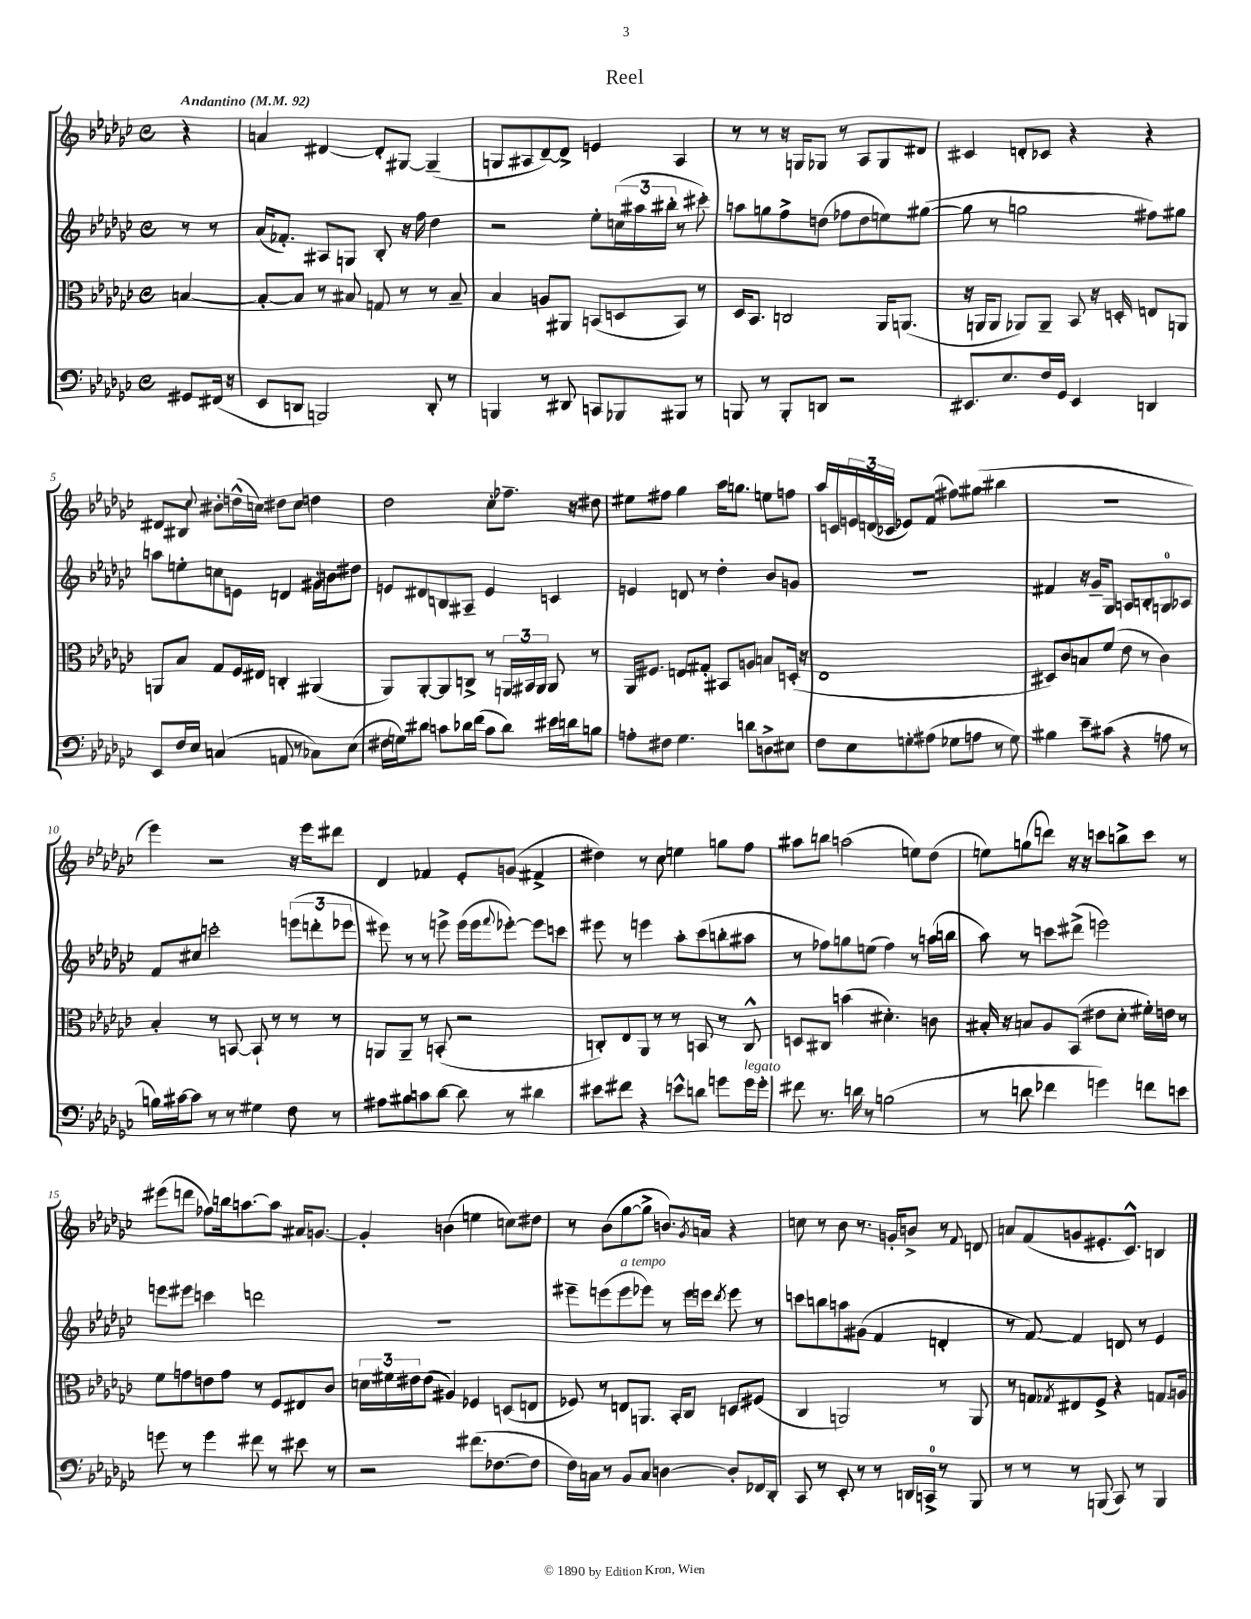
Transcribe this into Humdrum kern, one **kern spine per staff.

**kern	**kern	**kern	**kern
*part4	*part3	*part2	*part1
*staff4	*staff3	*staff2	*staff1
*clefF4	*clefC3	*clefG2	*clefG2
*k[b-e-a-d-g-c-]	*k[b-e-a-d-g-c-]	*k[b-e-a-d-g-c-]	*k[b-e-a-d-g-c-]
*M4/4	*M4/4	*M4/4	*M4/4
*met(c)	*met(c)	*met(c)	*met(c)
*MM92	*MM92	*MM92	*MM92
=	=	=	=
!	!	!	!LO:TX:a:B:t=Andantino
8GG#X/L	[4Bn/	8r	4r
(16FF#X/Jk	.	8r	.
16r	.	.	.
=1	=1	=1	=1
8EE-/L	8B'/L_	(16a-/KL	4an/
.	.	8.f-X'/J)	.
8DDn/J	8B/J]	.	.
2BBBn/)	8r	8A#X/L	[4d#X/
.	8B#X/	8Gn/J	.
.	8Gn/	8B-'/	8d#'/L]
.	8r	16r	[8G#X/J
.	.	16ff\	.
8DD'/	8r	4dd-\	(4G#~/]
8r	8B#~/	.	.
=2	=2	=2	=2
4BBBn/	4B-/	2r	8Gn/L
.	.	.	8A#X/
8r	8An/L	.	[8d-~/)
8DD#X/	8AA#X/J	.	8d-^/J]
8CCn/L	(8BBn/L	8ee-'\L	4en/
8BBB-X/	8Dn/	(24ccn\L	.
.	.	24aa#X\	.
.	.	24bb#X'\JJ	.
8BBB#X/J	8BB/J)	8r	4A#/
8r	8r	8ccc#X'\)	.
=3	=3	=3	=3
8BBBn/	16D-/KL	8aan\L	8r
.	8.BB-/J	.	.
8r	.	8ggn\	8r
8BBB'/L	2Cn/	8ff^\	16r
.	.	.	16Gn/KL
8DDn/J	.	(8ddn\J	8G-X/J
2r	.	8ff-X\L	8r
.	.	8dd\	8A-/L
.	16AA-/KL	8een\)	8G-/
.	(8.AAn/J	.	.
.	.	([8gg#X\J	8d#X/J
=4	=4	=4	=4
8.EE#X/L	16r	8gg#\]	4c#X/
.	16AAn/KL	.	.
.	8AA/J	8r	.
8.E-/	.	.	.
.	8AA-X/L)	2ggn\	8dn'/L
16F/L	8AA-~/J	.	8c-X/J
16GG-/JJ	.	.	.
4EE#/	8BB-/	.	4r
.	16r	.	.
.	16Dn'/	.	.
4DDn/	8En/L	8ff#X\L)	4r
.	8AAn/J	8gg#X\J	.
!!LO:LB:g=z
=5	=5	=5	=5
8EE-/L	8AAn/L	8aan\L	8d#X/L
16F/L	8B-/J	8een'\	8B#X/J
16E-/JJ	.	.	.
.	.	.	8qqcc-/
(4Cn/	8G-/L	8ccn\	8b#X'\L
.	16F/L	8en\J	(16ddn^^\L
.	16E#X/JJ	.	16ccn\JJ)
8AAn/	4Cn'/	4dn/	8dd#X\L
8r	.	.	8cc\J
8C-X\L)	(4AA#X/	16g#X'\LL	4ddn\
.	.	16bn\J	.
(8E-\J	.	8dd#X\J	.
=6	=6	=6	=6
16F#X\LL	8AA-/L)	8en/L	2dd-\
16Gn\J)	.	.	.
8d#X\J	[8AA-'/	8d#X/	.
8cn\L	8AA-/]	8Bn/	.
16d-X\L	8Cn^/J	8A#X~/J	.
(16f\JJ	.	.	.
8c\L	8r	4e/	8cc-'\L
8d-\J)	24AAn/LL	.	8.ff-X~\J
.	24BB#X/	.	.
.	24AA/JJ	.	.
16e#X\LL	8AA/	4cn/	.
16dn\J	.	.	16r
8Bn\J	8r	.	8dd#X\
=7	=7	=7	=7
8An'\L	16AA-/KL	4en/	8ee#X\L
.	8.F#X/J	.	.
8F#X\J	.	.	8ff#X\J
4.G-\	8En/L	8dn/	4gg-\
.	8G#X'/J	8r	.
.	8BB#X/L	4dd-'\	16aa-\KL
.	.	.	8.ggn\J
8dn\L	8An/J	.	.
8Dn^\	8Bn/L	8b-/L	8een\L
8E#X\J	(16Dn'/Jk	8gn/J	8ffn\J
.	16r	.	.
=8	=8	=8	=8
8F\L	1E-	1r	16aa-/LL
.	.	.	16cn/
8E-\	.	.	24en/
.	.	.	(24dn/
.	.	.	24c-X/JJ
8Gn'\	.	.	8e-X/L)
(8A#X\J	.	.	(8f/J
8G-X\L	.	.	8ff#X\L)
8An\J	.	.	(8gg#X\J
8r	.	.	4bb#X\
8G-\)	.	.	.
=9	=9	=9	=9
4B#X\	8D#X/L)	4f#X/	1r
.	8c-/	.	.
8e-~\L	8Bn/	16r	.
.	.	16g-~/KL	.
(8c#X\J	(8f/J	8G-/J	.
4r	8e-\	8An/L	.
.	8r	8Bn'/	.
8An\	4c-\)	8Gn/	.
8r	.	8A-X/J	.
!!LO:LB:g=z
=10	=10	=10	=10
16Bn\LL)	4B-'/	8f/L	4eee-\)
[16c#X\J	.	.	.
8c#\J]	.	8cc#X/J	.
8r	8r	2cccn'\	2r
8r	[8BBn/	.	.
4G#X\	8BB`/]	.	.
.	8r	.	.
8F\	8r	(12eeen\L	16r
.	.	.	16eee-\KL
.	.	12dddn'\	.
8r	8r	.	8ddd#X\J
.	.	12eee-X\J	.
=11	=11	=11	=11
8A#X\L	8AAn/L	8eee#X\)	4d-/
8B#X\	8AA~/J	8r	.
8cn\	8r	8r	4f-X/
[8d-\J	(8BBn'/	8eeen^\	.
8d-\]	2r	(16eee\LL	8e-'/L
.	.	16eee\J	.
.	.	8qqfff/	.
8r	.	[8eee-X'\J)	(8gn/J
4d#X\	.	8eee-\L]	4f#X^/
.	.	8cccn\J	.
=12	=12	=12	=12
8e#X\L	8Cn'/L)	8eee#X\	4dd#X\)
8f#X\J	8E-/	8r	.
4r	8AA-/J	4eeen\	8r
.	8r	.	8cc-\
8en^^\L	8r	8aa-'\L	4een\
8dn\J	8BBn/	(8ccc-\	.
8gn\L	8r	8bbn'\	8ggn\L
!LO:TX:a:i:t=legato	!	!	!
16g\L	8C^^/	8aa#X\J	8ff\J
16g'\JJ	.	.	.
=13	=13	=13	=13
8f#X\	8Dn/L	8r	8aa#X\L
8.r	8C#X/J	8ff-X\L)	8bbn\J
.	(4bn\	8ggn\	(2aan\
16dn\	.	.	.
8r	.	(8een\J	.
(2Bn\	4.d#X'\)	4ff-\)	.
.	.	8r	8een\L)
.	8cn\	(16aan\LL	(8dd-\J
.	.	16bbn\JJ	.
=14	=14	=14	=14
8r	16B#X'/	8aa-\)	8een\L)
.	16r	.	.
8dn\	8Bn/L	8r	(8ggn\
4f-X\	8A-/	8cccn\L	8dddn\J)
.	(8BB-/J	(8ddd#X^\J	16r
.	.	.	16r
4gn\)	8e#X\L	2eeen\)	8cccn\L
.	8d-'\J	.	8bbn^\
8fn\L	16f#X'\LL)	.	8ccc\J
.	16en\JJ	.	.
8en\J	8r	.	8r
!!LO:LB:g=z
=15	=15	=15	=15
8gn\	8f\L	8eeen\L	(8eee#X\L
8r	8gn\	8eee#X\J	8dddn\J
4g\	8en\	4cccn\	8ff-X\L)
.	8g\J	.	16bbn\k
.	.	.	[8.aan\
8f#X\	8r	2dddn\	.
8r	8F/L	.	8aa\J]
8e#X\	8E#X/	.	16a#X/KL
.	.	.	[8.gn/J
8r	8c-/J	.	.
=16	=16	=16	=16
2r	24dn\LL	1r	4g'/]
.	24f#X\	.	.
.	24e#X\J	.	.
.	(8e#\J	.	.
.	4A#X/)	.	(4bn\
(8.f#X\L	4F-X/	.	4een\
[8.F-X\	.	.	.
.	(8Dn/L	.	8ccn\L)
8F-\J]	8En/J	.	8dd#X\J
=17	=17	=17	=17
16F\LL)	8F-X/)	8eee#X~\L	8r
16Cn\JJ	.	.	.
8r	8r	(8eeen\	(8b-\L
!	!	!LO:TX:a:i:t=a tempo	!
8BB-/L	8En/L	8eee\	[8gg-\
8C/J	8.AAn/J	8eee-X\J)	8gg-^\J]
[4Dn\	.	8r	8.bn/L)
.	16BB-'/KL	.	.
.	8C-/J	16eee-\LL	.
.	.	.	8qg-/
.	.	16eeen\JJ	16an/Jk
.	.	8qddd-/	.
8D'/L]	8Dn/L	8eee\	4r
16FF-X/L	(8F#X/J	8r	.
16DD-'/JJ	.	.	.
=18	=18	=18	=18
8CC-/	4C-/	8cccn\L	8ccn\
8r	.	8bbn\	8r
8EE-'/	2AAn/)	8aan\	8b-\
8r	.	(8g#X\J	8.r
8r	.	4f/	.
.	.	.	16gn'/KL
16DDn/LL	.	.	8bn^/J
16CCn^/JJ	.	.	.
8r	8r	4dn'/	8r
.	.	.	8qqf/
8BBB-/	8AA/	.	8dn/
=19	=19	=19	=19
8r	8r	8r	8an/L
8r	8Gn/L	[8f/)	(8f/
.	8qG-X/	.	.
8r	8E#X/	4f/]	8gn/
(8BBBn/	8F^/J	.	8.e#X'/
8CC-/)	4r	8dn/	.
.	.	.	8.c-^^/J)
8r	.	8r	.
4BBB/	8.Gn/L	4e-/	4Bn/
.	16An/Jk	.	.
==	==	==	==
*-	*-	*-	*-
